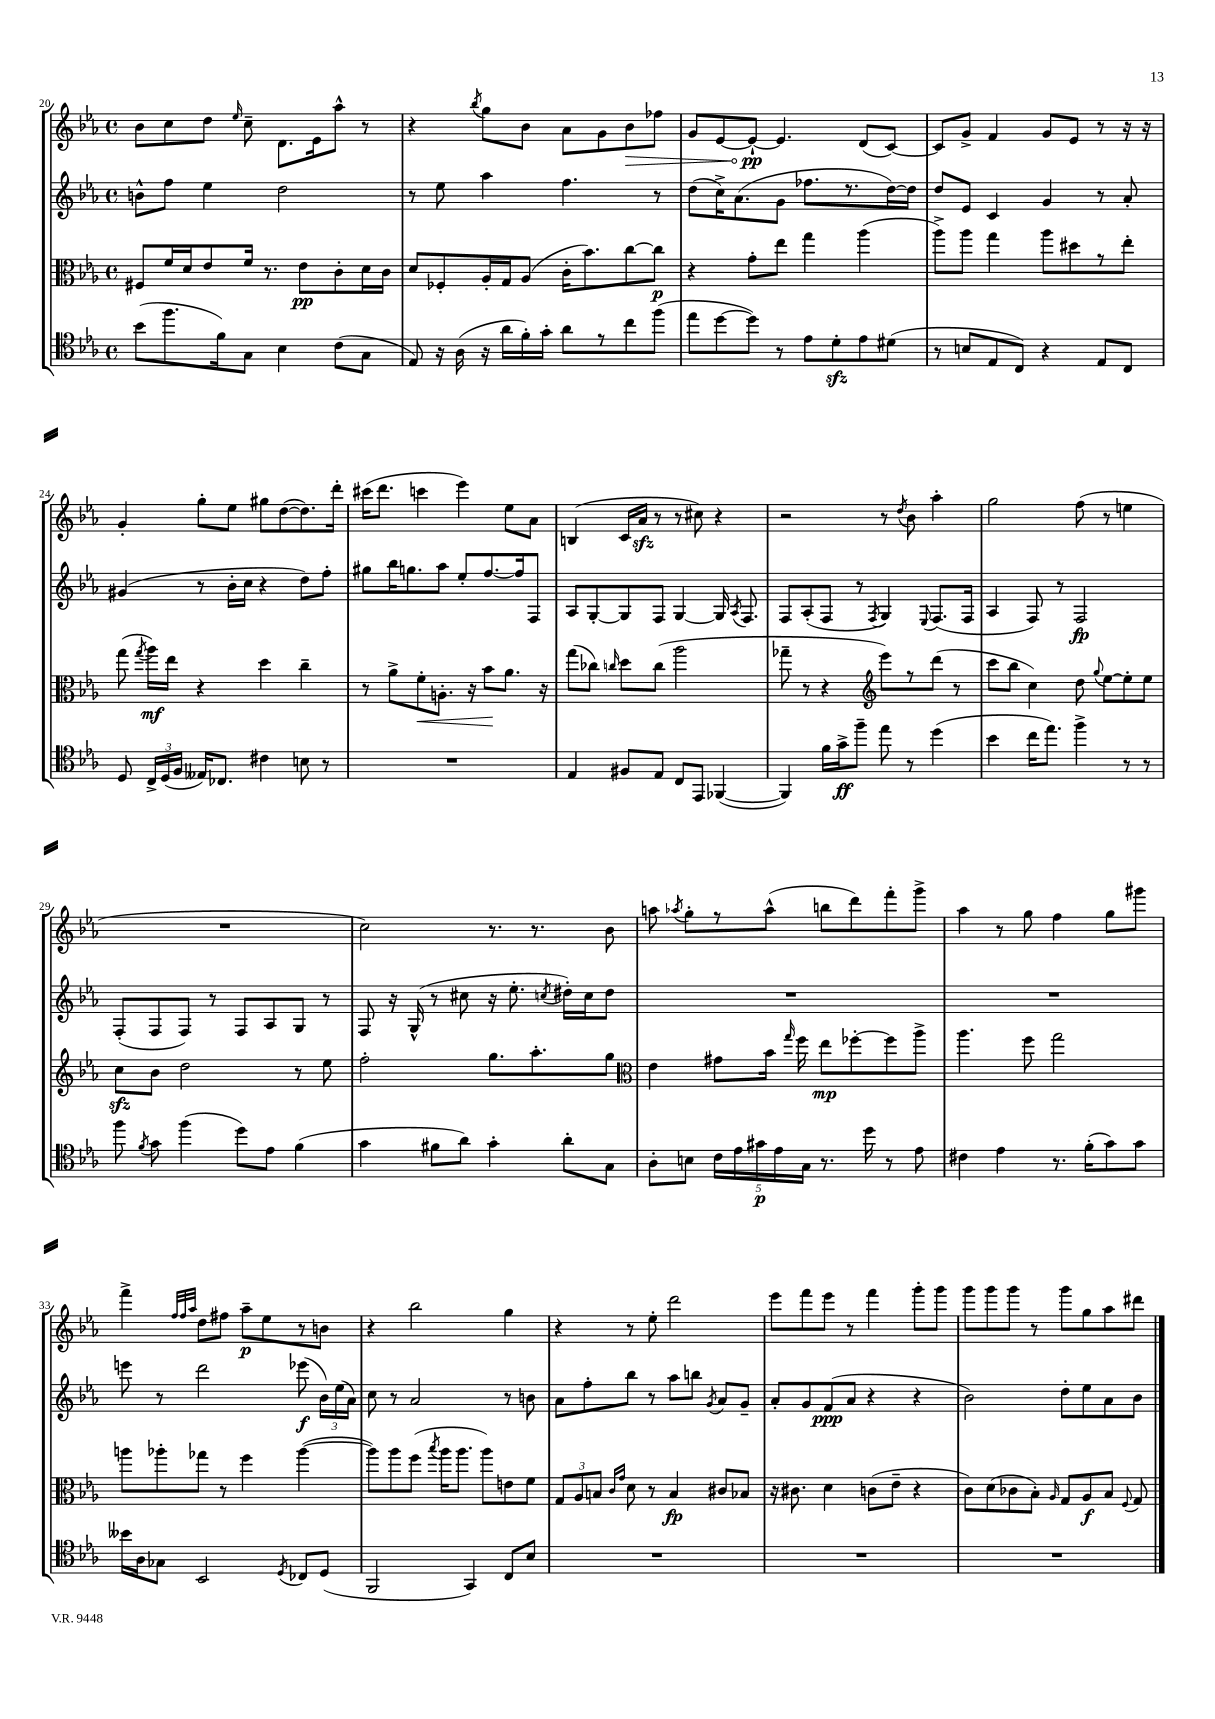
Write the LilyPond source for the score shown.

<<
\new StaffGroup <<
\new Staff = "s0" {
    \clef treble \key ees \major \defaultTimeSignature \time 4/4
    \autoBeamOff bes'8[ c''8 d''8] \grace { ees''16 } c''8-- d'8.[ ees'16 aes''8]-^ r8 |
    r4 \acciaccatura { bes''8 } g''8[ bes'8] aes'8[ g'8 \once \override Hairpin.circled-tip = ##t bes'8\> fes''8] |
    g'8[ ees'8~ ees'8]~-!\pp\! ees'4. d'8[( c'8]~) |
    c'8[ g'8]-> f'4 g'8[ ees'8] r8 r16 r16 |
    g'4-. g''8[-. ees''8] gis''8[ d''8~( d''8.) d'''16]-. |
    cis'''16[( d'''8.] c'''4 ees'''4) ees''8[ aes'8] |
    b4( c'16[ aes'16]\sfz r8 r8 cis''8) r4 |
    r2 r8 \acciaccatura { d''8 } bes'8 aes''4-. |
    g''2 f''8( r8 e''4 |
    R1 |
    c''2) r8. r8. bes'8 |
    a''8 \acciaccatura { aes''8 } g''8[-. r8 aes''8]-^( b''8[ d'''8) f'''8-. g'''8]-> |
    aes''4 r8 g''8 f''4 g''8[ gis'''8] |
    f'''4-> \grace { f''32[ f''32 aes''32] } d''8[ fis''8] aes''8[--\p ees''8 r8 b'8] |
    r4 bes''2 g''4 |
    r4 r8 ees''8-. d'''2 |
    ees'''8[ f'''8 ees'''8] r8 f'''4 g'''8[-. g'''8] |
    g'''8[ g'''8 g'''8] r8 g'''8[ g''8 aes''8 dis'''8] \bar "|." |
}
\new Staff = "s1" {
    \clef treble \key ees \major \defaultTimeSignature \time 4/4
    \autoBeamOff b'8[-^ f''8] ees''4 d''2 |
    r8 ees''8 aes''4 f''4. r8 |
    d''8[( c''16->) aes'8.( g'8] fes''8.[ r8. d''16~) d''16] |
    d''8[ ees'8] c'4 g'4 r8 aes'8-. |
    gis'4( r8 bes'16[-. c''16] r4 d''8[) f''8]-. |
    gis''8[ bes''16 g''8. aes''8] ees''8[-. f''8.~ f''16 f8] |
    aes8[ g8~-. g8 f8] g4~ g16 \acciaccatura { aes8 } f8. |
    f8[ aes8-.( f8] r8 \acciaccatura { f8 } g4) \appoggiatura { ees8 } f8.[( f16] |
    aes4 f8) r8 f2\fp |
    f8[-.( f8 f8]) r8 f8[ aes8 g8] r8 |
    f8 r16 g16-^( r8 cis''8 r16 ees''8.-. \acciaccatura { c''8 } dis''16[-.) c''16 dis''8] |
    R1 |
    R1 |
    e'''8 r8 d'''2 ees'''8\f( \tuplet 3/2 { bes'16[) ees''16( aes'16]) } |
    c''8 r8 aes'2 r8 b'8 |
    aes'8[ f''8-. bes''8] r8 aes''8[ b''8] \acciaccatura { g'8 } aes'8[ g'8]-- |
    aes'8[-. g'8 f'8\ppp( aes'8] r4 r4 |
    bes'2) d''8[-. ees''8 aes'8 bes'8] \bar "|." |
}
\new Staff = "s2" {
    \clef alto \key ees \major \defaultTimeSignature \time 4/4
    \autoBeamOff fis8[ f'16 d'16 ees'8 f'16] r8. ees'8[\pp c'8-. d'16 c'16] |
    d'8[ fes8-. aes16-. g16 aes8]( c'16[-. bes'8.) c''8~ c''8]\p |
    r4 g'8[-. ees''8] g''4 aes''4( |
    aes''8[->) aes''8] g''4 aes''8[ dis''8 r8 ees''8]-. |
    g''8( \acciaccatura { g''8 } aes''16[\mf) ees''16] r4 d''4 c''4-- |
    r8 aes'8[-> f'8-.\< a8.]-. r16 bes'8[\! aes'8.] r16 |
    g''8[( ces''8]) \grace { c''16 } d''8[ c''8]( aes''2 |
    ges''8-- r8 r4 \clef treble ees'''8[) r8 d'''8]( r8 |
    c'''8[ bes''8] c''4) d''8 \appoggiatura { g''8 } ees''8[~ ees''8-. ees''8] |
    c''8[\sfz bes'8] d''2 r8 ees''8 |
    f''2-. g''8.[ aes''8.-. g''8] |
    \clef alto ees'4 gis'8[ bes'16] \grace { g''16 } f''16 ees''8[\mp fes''8~-. fes''8 aes''8]-> |
    aes''4. f''8 g''2 |
    a''8[ aes''8-. ges''8] r8 f''4 aes''4~( |
    aes''8[) aes''8 f''8]( \acciaccatura { bes''8 } aes''16[ aes''8.] aes''8[) e'8 f'8] |
    \tuplet 3/2 { g8[ aes8 b8] } \grace { c'16[ g'16] } d'8 r8 b4\fp cis'8[ bes8] |
    r16 cis'8. d'4 c'8[( ees'8]-- r4 |
    c'8[) d'8( ces'8 bes8]-.) \grace { aes16 } g8[ aes8\f bes8] \appoggiatura { f8 } g8 \bar "|." |
}
\new Staff = "s3" {
    \clef tenor \key ees \major \defaultTimeSignature \time 4/4
    \autoBeamOff bes'8[( f''8. f'16) g8] bes4 c'8[( g8] |
    ees8) r16 aes16( r16 aes'16[ f'16-.) g'16]-. aes'8[ r8 c''8 f''8]( |
    ees''8[ d''8~ d''8]) r8 ees'8[ d'8-.\sfz ees'8 dis'8]( |
    r8 b8[ ees8 c8]) r4 ees8[ c8] |
    d8 \tuplet 3/2 { c16[-> d16( f16] } eeses16[) ces8.] cis'4 b8 r8 |
    R1 |
    ees4 fis8[ ees8] c8[ ees,8] fes,4~( |
    fes,4) f'16[ g'16->\ff f''8]-- ees''8 r8 d''4( |
    bes'4 c''16[ ees''8.]) f''4-> r8 r8 |
    f''8 \acciaccatura { f'8 } g'8 f''4( d''8[) ees'8] f'4( |
    g'4 fis'8[ aes'8]) g'4-. aes'8[-. g8] |
    aes8[-. b8] \tuplet 5/4 { c'16[ ees'16 gis'16\p ees'16 g16] } r8. d''16 r8 ees'8 |
    cis'4 ees'4 r8. f'16[-.( g'8) g'8] |
    beses'16[ aes16 ges8] bes,2 \acciaccatura { d8 } ces8[ d8]( |
    f,2 g,4) c8[ bes8] |
    R1 |
    R1 |
    R1 \bar "|." |
}
>>
>>
\layout { \context { \Score currentBarNumber = #20 } }
